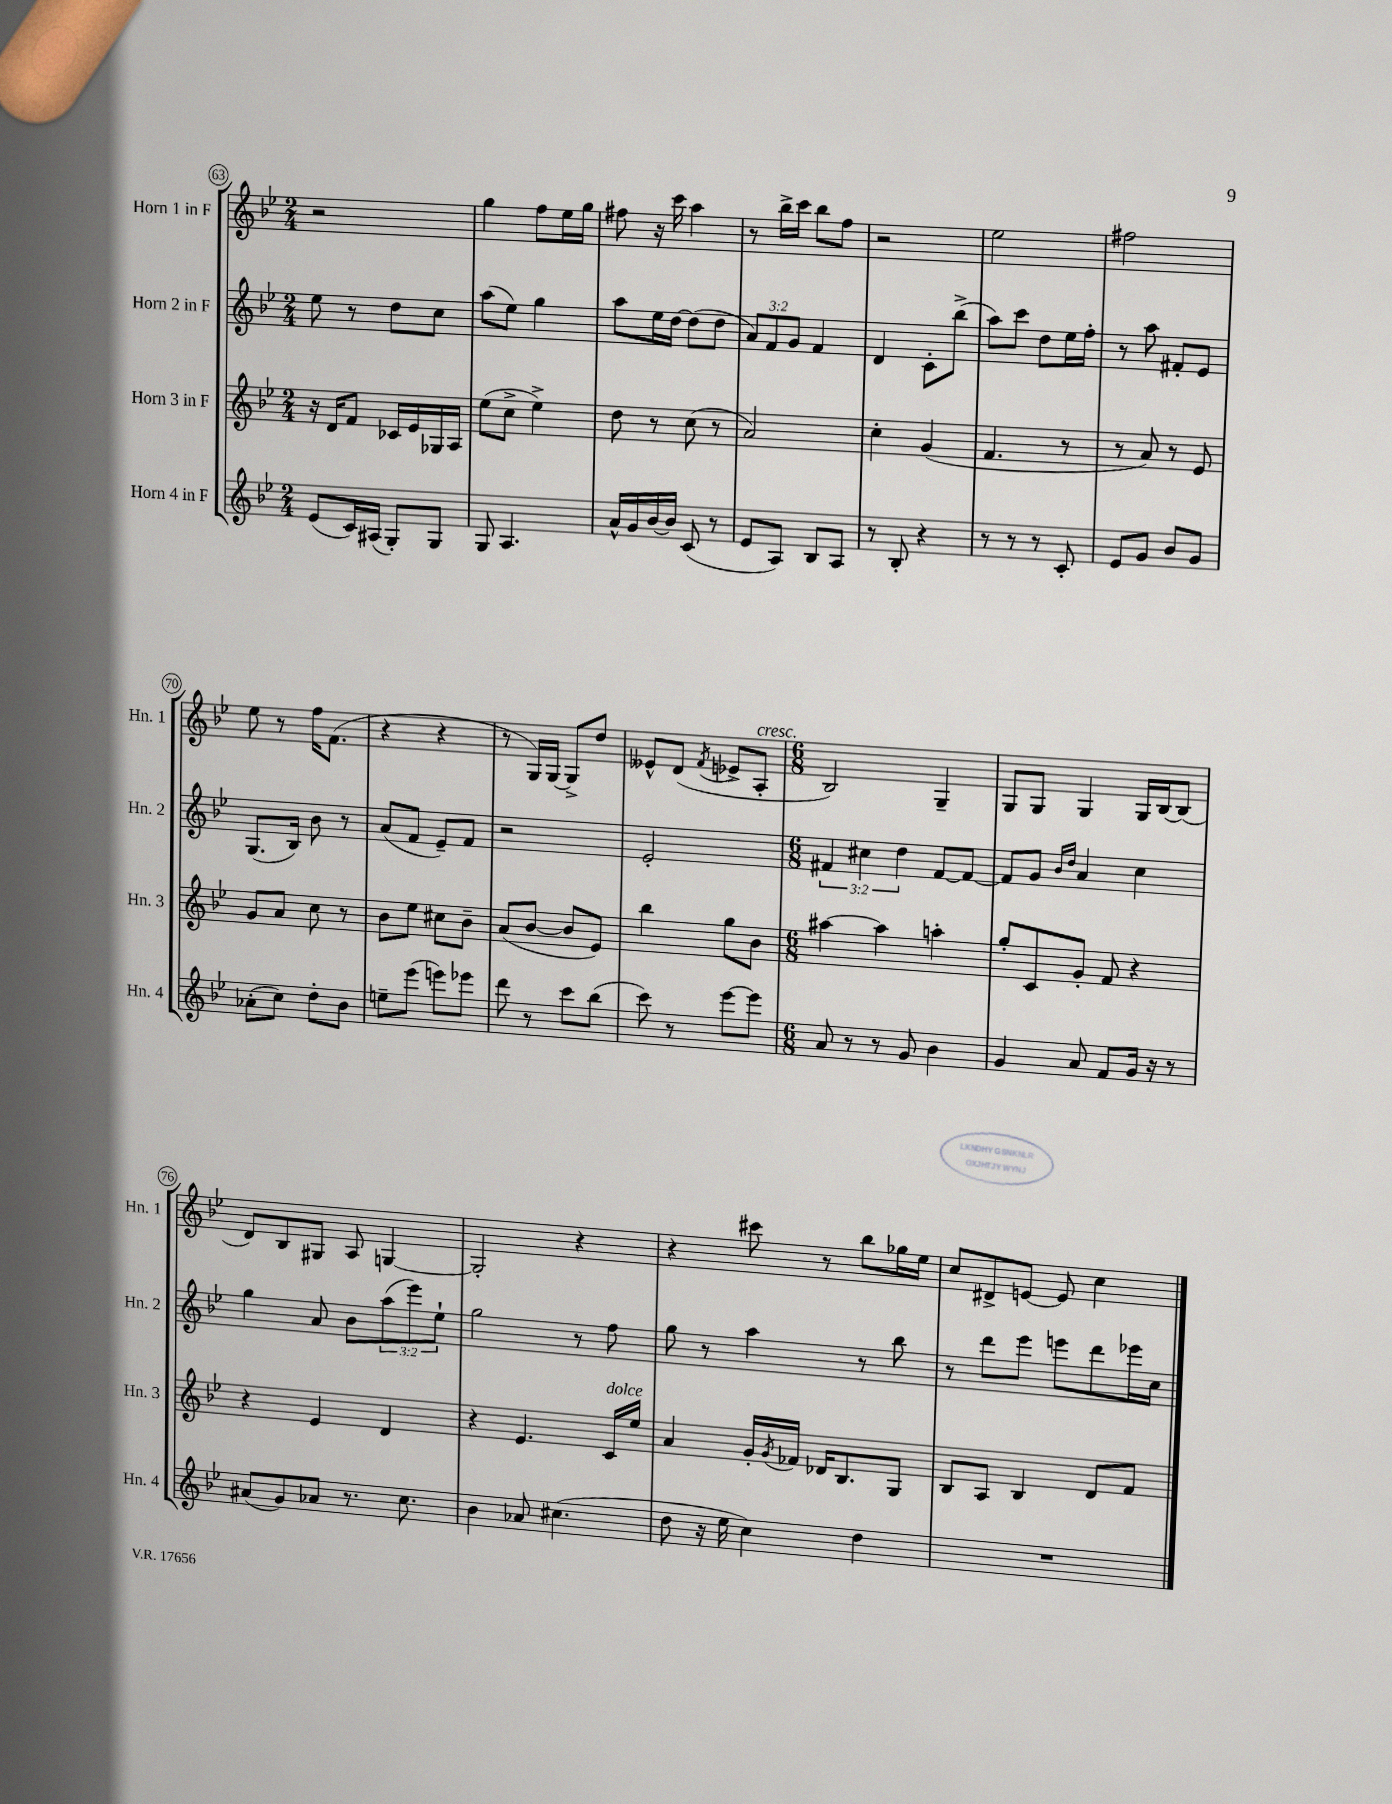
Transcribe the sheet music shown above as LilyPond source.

<<
\new StaffGroup <<
\new Staff = "s0" \with { instrumentName = "Horn 1 in F" shortInstrumentName = "Hn. 1" } {
    \clef treble \key bes \major \numericTimeSignature \time 2/4
    r2 |
    g''4 f''8 ees''16 g''16 |
    fis''8 r16 c'''16 a''4 |
    r8 bes''16-> c'''16 bes''8 f''8 |
    r2 |
    ees''2 |
    fis''2 |
    ees''8 r8 f''16 f'8.( |
    r4 r4 |
    r8 g16) g16~ g8-> d''8 |
    eeses'8-^ d'8( \acciaccatura { f'8 } ees'8-> a8-.^\markup { \italic "cresc." } |
    \numericTimeSignature \time 6/8 bes2) g4-- |
    g8 g8 g4 g16 bes16~ bes8( |
    d'8) bes8 gis8 a8 g4~ |
    g2-. r4 |
    r4 cis'''8 r8 bes''8 ges''16 ees''16 |
    c''8 dis'8-> e'8~ e'8 c''4 \bar "|." |
}
\new Staff = "s1" \with { instrumentName = "Horn 2 in F" shortInstrumentName = "Hn. 2" } {
    \clef treble \key bes \major \numericTimeSignature \time 2/4 \override Staff.TupletNumber.text = #tuplet-number::calc-fraction-text
    ees''8 r8 d''8 c''8 |
    a''8( ees''8) g''4 |
    a''8 ees''16 d''16~ d''8( d''8 |
    \tuplet 3/2 { a'8) f'8 g'8 } f'4 |
    d'4 c'8-. bes''8->( |
    a''8) c'''8 d''8 ees''16 f''16-. |
    r8 a''8 fis'8-. ees'8 |
    g8.( bes16) bes'8 r8 |
    a'8( f'8 ees'8--) f'8 |
    r2 |
    ees'2-. |
    \numericTimeSignature \time 6/8 \tuplet 3/2 { fis'4 cis''4 d''4 } fis'8~ fis'8~ |
    fis'8 g'8 \grace { bes'16 d''16 } a'4 c''4 |
    g''4 a'8 bes'8 \tuplet 3/2 { a''8( ees'''8) ees''8-! } |
    g''2 r8 f''8 |
    g''8 r8 a''4 r8 bes''8 |
    r8 d'''8 ees'''8 e'''8 d'''8 ees'''16 c''16 \bar "|." |
}
\new Staff = "s2" \with { instrumentName = "Horn 3 in F" shortInstrumentName = "Hn. 3" } {
    \clef treble \key bes \major \numericTimeSignature \time 2/4
    r16 d'16 f'8 ces'16 ees'16 ges16 a16 |
    ees''8( c''8-> ees''4->) |
    d''8 r8 c''8( r8 |
    a'2) |
    c''4-. g'4( |
    f'4. r8 |
    r8 a'8) r8 ees'8 |
    g'8 a'8 c''8 r8 |
    bes'8 ees''8 cis''8 bes'8-- |
    a'8( bes'8~ bes'8 ees'8) |
    bes''4 g''8 bes'8 |
    \numericTimeSignature \time 6/8 ais''4~ ais''4 a''4-. |
    g''8-. c'8 g'8-. f'8 r4 |
    r4 ees'4 d'4 |
    r4 ees'4. c'16^\markup { \italic "dolce" } ees''16 |
    a'4 g'16-. \acciaccatura { g'8 } fes'16 des'16 bes8. g8 |
    bes8 a8 bes4 d'8 f'8 \bar "|." |
}
\new Staff = "s3" \with { instrumentName = "Horn 4 in F" shortInstrumentName = "Hn. 4" } {
    \clef treble \key bes \major \numericTimeSignature \time 2/4
    ees'8( c'16) ais16( g8-.) g8 |
    g8 a4. |
    a'16-^ g'16 bes'16~ bes'16 c'8( r8 |
    ees'8 a8) bes8 a8 |
    r8 bes8-. r4 |
    r8 r8 r8 c'8-. |
    ees'8 g'8 bes'8 g'8 |
    aes'8-.( c''8) d''8-. bes'8 |
    e''8-- ees'''8( e'''8) ees'''8 |
    d'''8 r8 c'''8 bes''8( |
    c'''8) r8 ees'''8~ ees'''8 |
    \numericTimeSignature \time 6/8 a'8 r8 r8 g'8 bes'4 |
    g'4 a'8 f'8 g'16 r16 r8 |
    ais'8( g'8) aes'8 r8. c''8. |
    bes'4 aes'8 cis''4.( |
    d''8 r16 ees''16 c''4) d''4 |
    R2. \bar "|." |
}
>>
>>
\layout { \context { \Score currentBarNumber = #63 \override BarNumber.stencil = #(make-stencil-circler 0.1 0.3 ly:text-interface::print) } }
